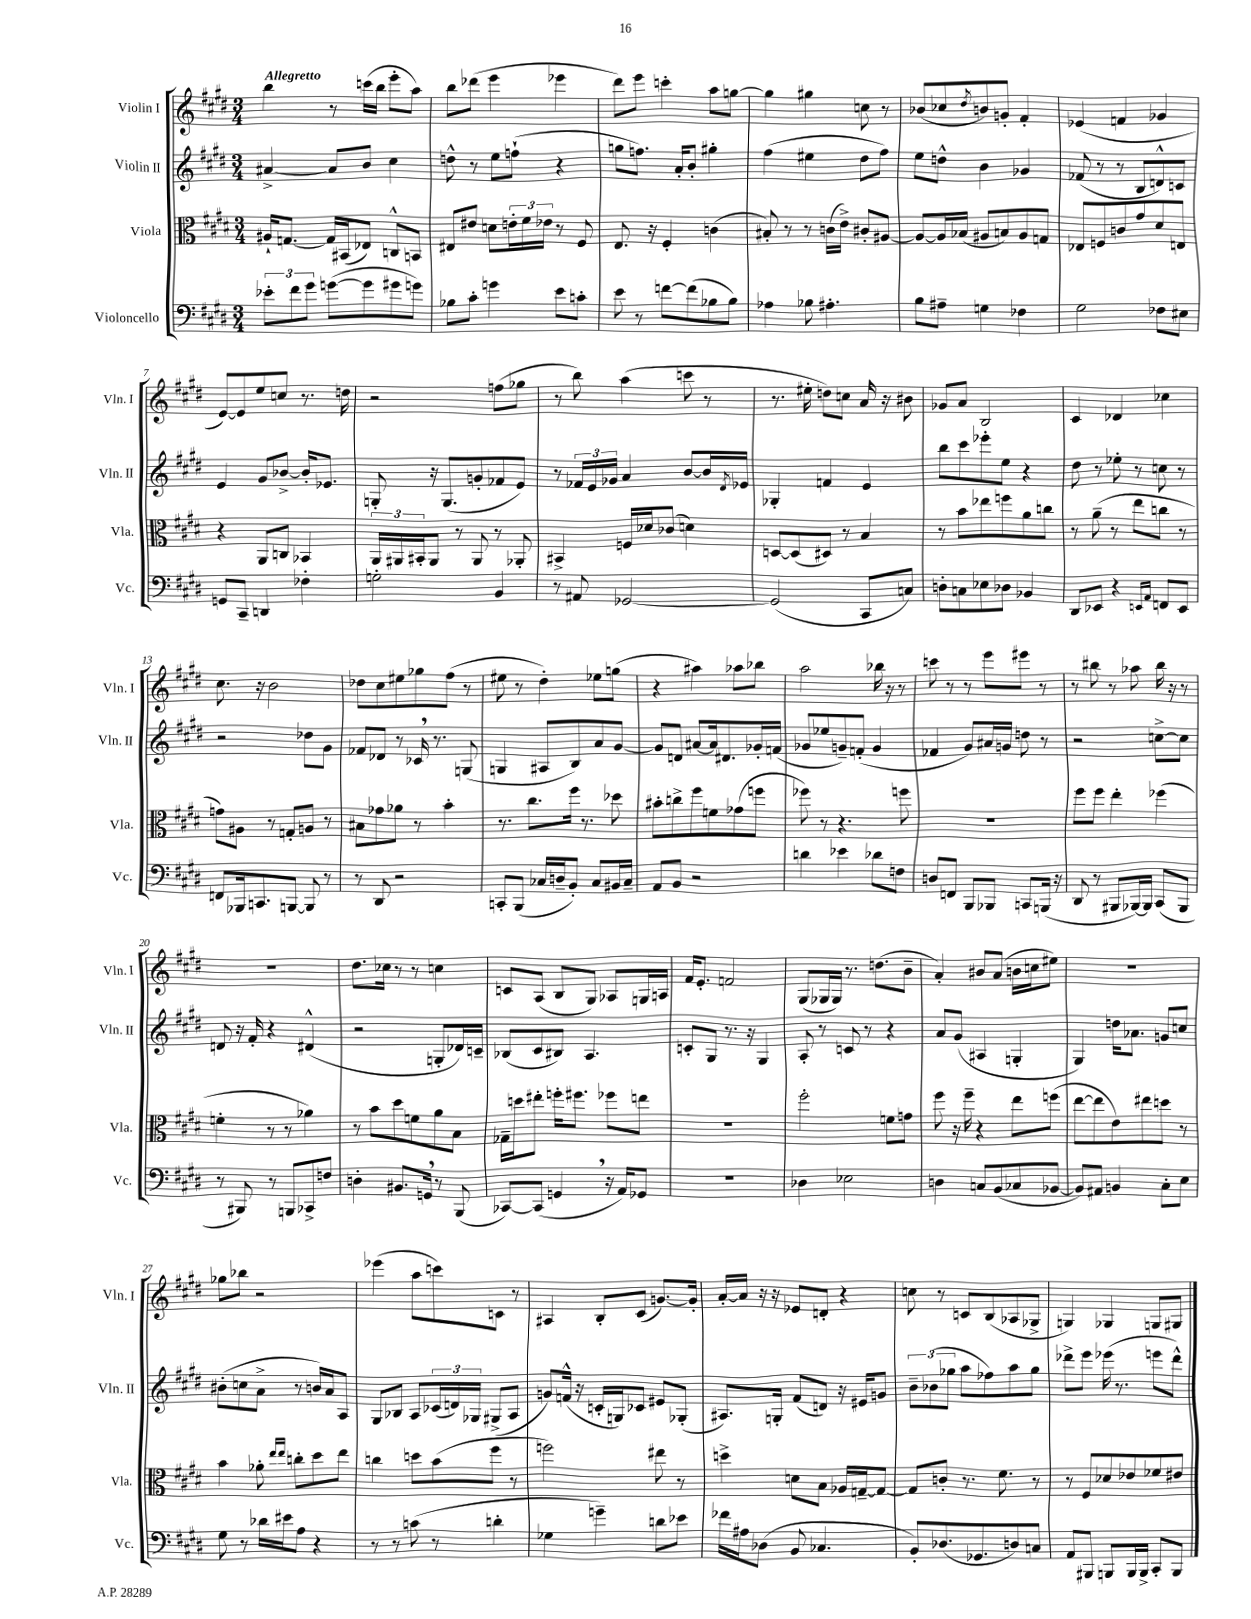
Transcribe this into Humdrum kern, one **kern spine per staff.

**kern	**kern	**kern	**kern
*staff4	*staff3	*staff2	*staff1
*clefF4	*clefC3	*clefG2	*clefG2
*k[f#c#g#d#]	*k[f#c#g#d#]	*k[f#c#g#d#]	*k[f#c#g#d#]
*M3/4	*M3/4	*M3/4	*M3/4
12e-'	16A#`	[4a#^	4bb
.	[8.G	.	.
12f#	.	.	.
12g#	.	.	.
([8g	16G]	8a#]	8r
.	(16BB#	.	.
8g]	8E-)	8b	(16ccc
.	.	.	16bb
8g#	8C^^	4cc#	8eee'
8g)	8BB	.	8aa)
=	=	=	=
8B-	8E#	8dd^^	8bb
8c#'	8e#	8r	(8ddd-
4g	8d	8ee	4eee
.	24e'	(8ff`	.
.	24f#	.	.
.	24e-	.	.
8e	8r	4r	4eee-
8c'	8F#	.	.
=	=	=	=
8e	8.E	8gg	8ddd#)
8r	.	8.ff)	8eee
.	16r	.	.
[8f	4F#'	.	4ccc'
.	.	16a'	.
(8f]	.	8b'	.
8B-	(4c	4gg#'	8aa
8B-)	.	.	[8gg
=	=	=	=
4A-	8B#')	(4ff#	4gg]
.	8r	.	.
8B-	8r	4ee#	4gg#
4.A#'	(16c	.	.
.	16e^)	.	.
.	8c#'	8dd#	8cc
.	[8A#	8ff#)	8r
=	=	=	=
8B	8A#_	8ee	(8b-
8A#~	16A#]	8dd^^	8cc-
.	(16B-	.	.
.	.	.	8qdd#
4G	8A#	4b	8b)
.	8B)	.	8g'
4F-	8A#	4g-	4f#'
.	8G	.	.
=	=	=	=
2G#	8E-	(8f-	(4e-
.	8F	8r	.
.	8c	8r	4f
.	8g#	8B	.
8F-	8d#	8d^^)	4g-
8E#	8E	8c	.
=	=	=	=
8GG	4r	4e	[8e)
8CC#~	.	.	8e]
4DD	8AA	8g#	8ee
.	8C	[8b-^	8cc
4F-'	4BB-	16b-']	8.r
.	.	8.e-	.
.	.	.	16dd
=	=	=	=
2G'	24AA	8G'	2r
.	24AA#	.	.
.	24BB#'	.	.
.	8AA#	16r	.
.	.	(8.G	.
.	8r	.	.
.	8AA#	8g'	.
4BB	8r	8f-	(8ff
.	8AA-'	8e)	8gg-
=	=	=	=
8r	4BB#^	8r	8r
8AA#	.	24f-	8bb)
.	.	24e	.
.	.	24g-	.
[2GG-	16F	4a	(4aa
.	16d-	.	.
.	(8c-	.	.
.	4d)	[8b	8ccc
.	.	16b]	8r
.	.	8qd#	.
.	.	16e-	.
=	=	=	=
(2GG-]	[8D	4G-'	8.r
.	(8D]	.	.
.	.	.	16ee#'
.	8D#)	4f	8dd)
.	8r	.	8cc
8CC#	4B	4e	16a
.	.	.	16r
8C)	.	.	8b#
=	=	=	=
8D'	8r	8bb	8g-
8C	8b	8ccc#	8a
8E-	8ee-	8eee-'	2B
8D-	8ff	8ee	.
4BB-	8a	4r	.
.	8cc	.	.
=	=	=	=
8DD#	8r	8dd#	4c#
8EE-	(8a~	8r	.
4r	8r	8ee-'	4d-
.	8ee	8r	.
16qqEE	.	.	.
16qqAA	.	.	.
8FF	8cc	8cc	4cc-
8EE	8r	8r	.
=	=	=	=
8FF	8g)	2r	8.cc#
16BBB-	8A#	.	.
8.CC	.	.	16r
.	8r	.	2b
[8BBB	8G'	.	.
8BBB]	8A	8dd-	.
8r	8r	8g#	.
=	=	=	=
8r	8B#	8f-	8dd-
8DD#	8g-	8d-	8cc#
2r	8a-	8r	8ee#
.	8r	16c-	8gg-
.	.	8.r	.
.	4b'	.	(8ff#
.	.	(8G	8r
=	=	=	=
8CC'	8.r	4G	8ee#
(8BBB	.	.	8r
.	8.cc#	.	.
16C-	.	8A#	4dd#')
16D~	.	.	.
8BB')	16ff#	8B)	.
.	8.r	.	.
8C-	.	8a	8ee-
16BB#	8dd-	[8g#	(8gg
16C-~	.	.	.
=	=	=	=
8AA	8b#'	8g#]	4r
8BB	8cc^	8d	.
2r	8ff#	[8a#	4aa#)
.	8f	16a#]	.
.	.	8.d#	.
.	(8g-	.	8aa-
.	8ff	16g-'	8bb-
.	.	(16f	.
=	=	=	=
4d	8ff-)	8g-	2aa
.	8r	8ee-	.
4e-	4.r	8g~)	.
.	.	(8f'	.
8d-	.	4g	16bb-
.	.	.	16r
8F	8ff	.	8r
=	=	=	=
8D	2.r	4f-	8ccc
8FF	.	.	8r
8BBB	.	8g#)	8r
8BBB-	.	16a#	8eee
.	.	16g	.
8CC	.	8dd	8eee#
(16BBB	.	8r	8r
16r	.	.	.
=	=	=	=
8DD#	8ff#	2r	8r
8r	8ff#	.	8bb#
8BBB#	4ee'	.	8r
[16BBB-)	.	.	8aa-
16BBB-]	.	.	.
(8CC#	(4ff-	[8cc^	16bb#
.	.	.	16r
8BBB-	.	8cc]	8r
=	=	=	=
8r	4f'	8d	2.r
8BBB#)	.	16r	.
.	.	16f#'	.
8r	8r	4r	.
8BBB	8r	.	.
8CC-^	4a-)	(4d#^^	.
8F	.	.	.
=	=	=	=
4D'	8r	2r	8.dd#
.	8b	.	.
.	.	.	16cc-
8.BB#	8dd#	.	8r
.	8f	.	8r
16GG	.	.	.
8r	8a	8G'	4cc
(8BBB	8B	16d-)	.
.	.	16c~	.
=	=	=	=
[8CC-)	16G-~	(8B-	8c
.	16dd	.	.
(8CC-]	8ee#'	8c#	(8A
4GG	16ff'	8B#)	8B
.	8.ff#	.	.
.	.	4.A	8G#)
16r	8ff-	.	8A-
16AA)	.	.	.
8GG-	8ee	.	16G
.	.	.	16A
=	=	=	=
2.r	2.r	8c'	16f#
.	.	.	8.e'
.	.	8G#	.
.	.	8.r	2f
.	.	16r	.
.	.	4G#	.
=	=	=	=
4D-	2ff#'	8A'	(8G#
.	.	8r	16G-
.	.	.	16G-)
2E-	.	8c	8.r
.	.	8r	.
.	.	.	(8.dd
.	8f	4r	.
.	8g	.	8b~
=	=	=	=
4D	8ff#	8a	4a')
.	16r	(8g#	.
.	16ff#~	.	.
8C	4r	4A#	8b#
(8BB	.	.	(8a
8C-	8ee	4G'	16b
.	.	.	16cc
[8BB-	(8ff	.	8ee#)
=	=	=	=
8BB-])	[8ee	4G#)	2.r
8AA#	8ee]	.	.
4BB	8e)	16dd	.
.	.	8.a-	.
.	8ee#	.	.
8C#'	8dd	8g	.
8E	8r	8cc	.
=	=	=	=
8G#	4b	(8b#'	8gg-
8r	.	8cc	8bb-
16d-	8a-'	8a^	2r
16e#	.	.	.
.	16qqee	.	.
.	16qqee	.	.
8A	8cc'	8r	.
4r	8dd#	16b)	.
.	.	16a	.
.	8ee	8A	.
=	=	=	=
8r	4cc	8G#	(4eee-
8r	.	8B-	.
(8c	8dd	8A	8aa
8r	(8b	(24c-	8ccc)
.	.	24d)	.
.	.	24G-	.
4d'	8ff#	(8G#^	8c
.	8r	8A	8r
=	=	=	=
4G-	2ff)	8g)	4A#
.	.	(16f^^	.
.	.	16r	.
4g~)	.	16c'	8B'
.	.	16G)	.
.	.	8c-	(8c#
8d	8ee#	8e#	[8.g)
8e-	8r	(8G-'	.
.	.	.	16g']
=	=	=	=
16f-	4dd^	8.A#)	[16a'
16A#	.	.	16a]
(8D-	.	.	16r
.	.	16G'	16r
8BB	8d	(8f#	8e-
4.C-	8B	8d)	8d'
.	16A-	16r	4r
.	[16G~	16e#	.
.	8G_	8g	.
=	=	=	=
8BB')	8G]	12b~	8cc
.	.	(12b-	.
(8.D-	8c'	.	8r
.	.	12gg-	.
.	8.r	8aa	8c
8.GG-	.	.	.
.	.	8ff-)	(8B
.	8.f#	.	.
8D)	.	8aa	8A-
8C	8r	8gg-	8G-^
=	=	=	=
8AA	8r	8ddd-^	4G)
8BBB#	8F#	8eee	.
8BBB	8d-	(16eee-	4G-
.	.	8.r	.
16BBB	8e-	.	.
16BBB^	.	.	.
8CC#'	8f-	8eee	8G
8BBB	8e#	8ddd-^^)	8G#
==	==	==	==
*-	*-	*-	*-
